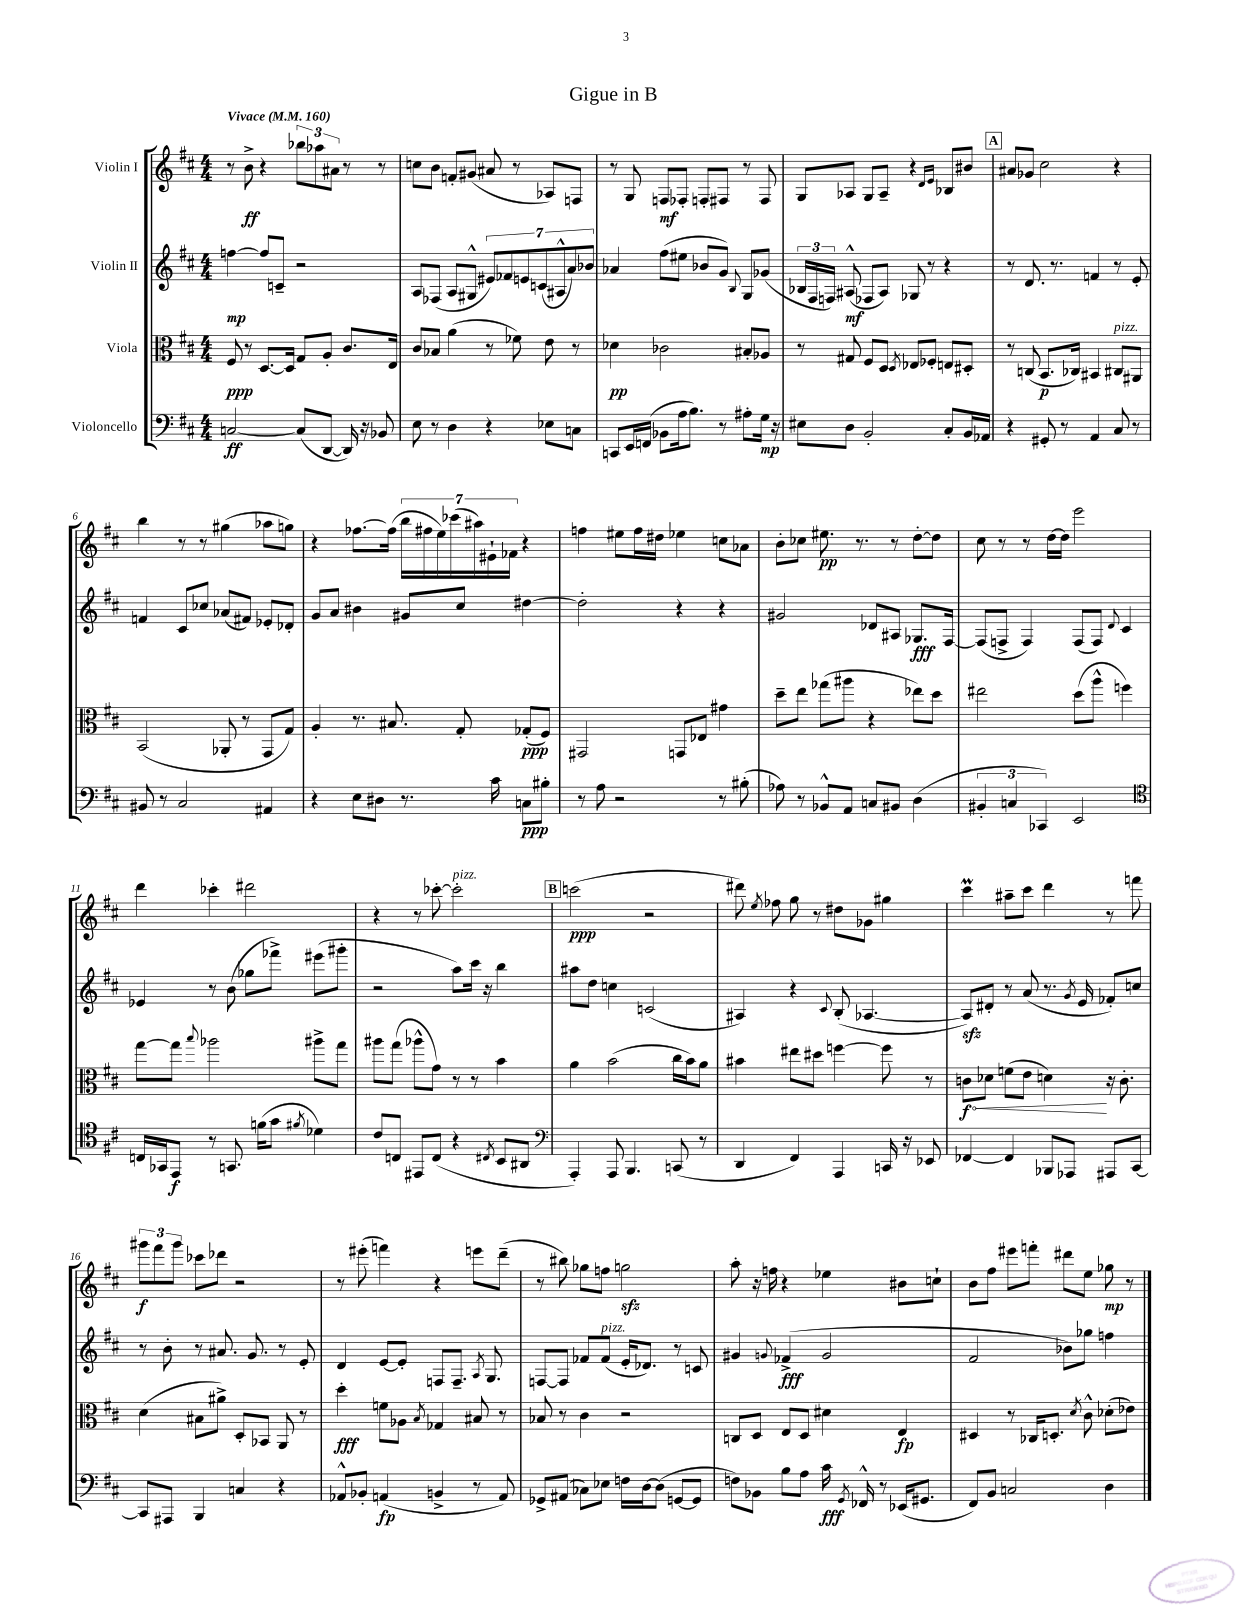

**kern	**dynam	**kern	**dynam	**kern	**dynam	**kern	**dynam
*part4	*part4	*part3	*part3	*part2	*part2	*part1	*part1
*staff4	*staff4	*staff3	*staff3	*staff2	*staff2	*staff1	*staff1
*I"Violoncello	*	*I"Viola	*	*I"Violin II	*	*I"Violin I	*
*clefF4	*	*clefC3	*	*clefG2	*	*clefG2	*
*k[f#c#]	*	*k[f#c#]	*	*k[f#c#]	*	*k[f#c#]	*
*M4/4	*	*M4/4	*	*M4/4	*	*M4/4	*
*MM160	*	*MM160	*	*MM160	*	*MM160	*
=1	=1	=1	=1	=1	=1	=1	=1
!	!	!	!	!	!	!LO:TX:a:B:t=Vivace	!
[2Cn/	ff	8F#/	ppp	[4ffn\	mp	8r	.
.	.	8r	.	.	.	8b^\	ff
.	.	[8.D/L	.	8ff/L]	.	4r	.
.	.	.	.	8cn~/J	.	.	.
.	.	16D/Jk]	.	.	.	.	.
(8C/L]	.	8G/L	.	2r	.	12bb-X\L	.
.	.	.	.	.	.	12aa-X\	.
[8DD/J	.	8A'/J	.	.	.	.	.
.	.	.	.	.	.	12a#X\J	.
16DD/])	.	8.c#/L	.	.	.	8r	.
16r	.	.	.	.	.	.	.
8BB-X/	.	.	.	.	.	8r	.
.	.	16E/Jk	.	.	.	.	.
=2	=2	=2	=2	=2	=2	=2	=2
8E\	.	8c#/L	.	8A/L	.	8ccn\L	.
8r	.	8B-X/J	.	(8F-X/J	.	8b\J	.
4D\	.	(4a\	.	8A/L	.	8fn'/L	.
.	.	.	.	8G#X^^/J	.	(8g#X/J	.
4r	.	8r	.	14e#X/L)	.	8a#X/	.
.	.	.	.	14f-X/	.	.	.
.	.	8f-X\)	.	.	.	8r	.
.	.	.	.	14en/	.	.	.
.	.	.	.	(14cn/	.	.	.
8E-X\L	.	8e\	.	.	.	8A-X/L)	.
.	.	.	.	14A#X^^/	.	.	.
.	.	.	.	14a/)	.	.	.
8Cn\J	.	8r	.	.	.	8Fn/J	.
.	.	.	.	14b-X/J	.	.	.
=3	=3	=3	=3	=3	=3	=3	=3
8CCn/L	.	4d-X\	pp	4a-X/	.	8r	.
16EE/L	.	.	.	.	.	8G/	.
(16FFn/JJ	.	.	.	.	.	.	.
8BB-X\L	.	2c-X\	.	(8ff#\L	.	8Fn/L	mf
16A\k	.	.	.	8ee#X\J	.	8F-X'/J	.
8.B\J)	.	.	.	.	.	.	.
.	.	.	.	8b-X/L	.	8Fn'/L	.
8r	.	.	.	8g/J)	.	8F#X/J	.
.	.	.	.	8qqB/	.	.	.
8A#X'\L	.	8B#X'/L	.	8G/L	.	8r	.
16G\Jk	mp	8A-X/J	.	(8g-X/J	.	8F#/	.
16r	.	.	.	.	.	.	.
=4	=4	=4	=4	=4	=4	=4	=4
8E#X\L	.	8r	.	24B-X/LL	.	8G/L	.
.	.	.	.	24F#/	.	.	.
.	.	.	.	24Fn/JJ)	.	.	.
8D\J	.	8G#X/	.	(8A#X^^/	mf	8A-X/J	.
2BB'/	.	8F#/L	.	8F-X/L	.	8G/L	.
.	.	8D/J	.	8A#/J)	.	8A-~/J	.
.	.	8qD/	.	.	.	.	.
.	.	8E-X/L	.	8G-X/	.	4r	.
.	.	8F-X'/J	.	8r	.	.	.
.	.	.	.	.	.	16qqd/LL	.
.	.	.	.	.	.	16qqe/JJ	.
8C#'/L	.	8En/L	.	4r	.	8B-X/L	.
16BB/L	.	8D#X'/J	.	.	.	8b#X/J	.
16AA-X/JJ	.	.	.	.	.	.	.
!!LO:REH:place=s1:t=A
=5	=5	=5	=5	=5	=5	=5	=5
4r	.	8r	.	8r	.	8a#X/L	.
.	.	(8Cn/	.	8.d/	.	8g-X/J	.
8GG#X'/	.	8.BB/L	p	.	.	2cc#\	.
.	.	.	.	8.r	.	.	.
8r	.	.	.	.	.	.	.
.	.	16C-X/Jk)	.	.	.	.	.
4AA/	.	4BB#X/	.	4fn/	.	.	.
!	!	!LO:TX:a:i:t=pizz.	!	!	!	!	!
8C#/	.	8C#X/L	.	8r	.	4r	.
8r	.	8AA#X/J	.	8e'/	.	.	.
!!LO:LB:g=z
=6	=6	=6	=6	=6	=6	=6	=6
8BB#X/	.	(2BB/	.	4fn/	.	4bb\	.
8r	.	.	.	.	.	.	.
2C#/	.	.	.	8c#/L	.	8r	.
.	.	.	.	8cc-X/J	.	8r	.
.	.	8AA-X'/	.	(8a-X/L	.	(4gg#X\	.
.	.	8r	.	8f#X/J)	.	.	.
4AA#X/	.	8GG/L	.	8e-X'/L	.	8aa-X\L	.
.	.	8G/J)	.	8d-X'/J	.	8ggn\J)	.
=7	=7	=7	=7	=7	=7	=7	=7
4r	.	4A'/	.	8g/L	.	4r	.
.	.	.	.	8a/J	.	.	.
8E\L	.	8.r	.	4b#X\	.	[8.ff-X\L	.
8D#X\J	.	.	.	.	.	.	.
.	.	8.B#X/	.	.	.	(16ff-\Jk]	.
8.r	.	.	.	8g#X/L	.	28bb\LL	.
.	.	.	.	.	.	28ff#X\	.
.	.	.	.	.	.	28ee\)	.
.	.	.	.	.	.	(28ccc-X\	.
.	.	8G'/	.	8cc#/J	.	.	.
.	.	.	.	.	.	28aa#X\)	.
.	.	.	.	.	.	28e#X`\	.
16c#\	.	.	.	.	.	.	.
.	.	.	.	.	.	28f-X\JJ	.
8Cn\L	ppp	(8G-X'/L	ppp	[4dd#X\	.	4r	.
8B#X'\J	.	8F#/J)	.	.	.	.	.
=8	=8	=8	=8	=8	=8	=8	=8
8r	.	2GG#X/	.	2dd#'\]	.	4ffn\	.
8A\	.	.	.	.	.	.	.
2r	.	.	.	.	.	8ee#X\L	.
.	.	.	.	.	.	16ff\L	.
.	.	.	.	.	.	16dd#X\JJ	.
.	.	8GGn/L	.	4r	.	4ee-X\	.
.	.	8E-X/J	.	.	.	.	.
8r	.	4g#X\	.	4r	.	8ccn\L	.
(8B#X'\	.	.	.	.	.	8a-X\J	.
=9	=9	=9	=9	=9	=9	=9	=9
8A-X\)	.	8dd~\L	.	2g#X/	.	8b'\L	.
8r	.	8ee\J	.	.	.	8cc-X\J	.
8BB-X^^/L	.	(8gg-X\L	.	.	.	8.ee#X\	pp
8AA/J	.	8aa#X\J	.	.	.	.	.
.	.	.	.	.	.	8.r	.
8Cn/L	.	4r	.	8d-X/L	.	.	.
8BB#X/J	.	.	.	8A#X/J	.	8r	.
(4D\	.	8ee-X\L)	.	8.G-X/L	fff	[8dd'\L	.
.	.	8dd\J	.	.	.	8dd\J]	.
.	.	.	.	[16F#/Jk	.	.	.
=10	=10	=10	=10	=10	=10	=10	=10
6BB#X'/	.	2ee#X\	.	(8F#/L]	.	8cc#\	.
.	.	.	.	8Fn^/J	.	8r	.
6Cn/	.	.	.	.	.	.	.
.	.	.	.	4F/)	.	8r	.
6CC-X/)	.	.	.	.	.	.	.
.	.	.	.	.	.	[16dd\LL	.
.	.	.	.	.	.	16dd\JJ]	.
2EE/	.	(8dd\L	.	(8F/L	.	2eee\	.
.	.	8aa^^\J	.	8F/J)	.	.	.
.	.	.	.	8qqd/	.	.	.
.	.	4ffn\)	.	4c#/	.	.	.
!!LO:LB:g=z
=11	=11	=11	=11	=11	=11	=11	=11
*clefC4	*	*	*	*	*	*	*
16Cn/LL	.	[8gg\L	.	4e-X/	.	4ddd\	.
16GG-X/J	.	.	.	.	.	.	.
8EE/J	f	8gg\J]	.	.	.	.	.
.	.	8qqbb/	.	.	.	.	.
8r	.	2aa-X\	.	8r	.	4ccc-X'\	.
8.GGn/	.	.	.	(8b\	.	.	.
.	.	.	.	8gg-X\L	.	2ddd#X\	.
(16fn\KL	.	.	.	.	.	.	.
8g\J	.	.	.	8fff-X^\J)	.	.	.
8qf#X/	.	.	.	.	.	.	.
4d-X\)	.	8aa#X^\L	.	(8eee#X\L	.	.	.
.	.	8gg\J	.	8ggg#X'\J	.	.	.
=12	=12	=12	=12	=12	=12	=12	=12
8c#/L	.	8aa#X\L	.	2r	.	4r	.
8Cn/J	.	(8gg\J	.	.	.	.	.
8EE#X/L	.	8aa-X^^\L	.	.	.	8r	.
(8C/J	.	8g\J)	.	.	.	[8ccc-X'\	.
!	!	!	!	!	!	!LO:TX:a:i:t=pizz.	!
4r	.	8r	.	8aa\L)	.	2ccc-'\]	.
.	.	8r	.	16ccc#\Jk	.	.	.
.	.	.	.	16r	.	.	.
8qC#X/	.	.	.	.	.	.	.
8BB/L	.	4b\	.	4bb\	.	.	.
8AA#X/J	.	.	.	.	.	.	.
!!LO:REH:place=s1:t=B
=13	=13	=13	=13	=13	=13	=13	=13
*clefF4	*	*	*	*	*	*	*
4AAA'/)	.	4a\	.	8aa#X\L	.	(2cccn\	ppp
.	.	.	.	8dd\J	.	.	.
8AAA/	.	(2b\	.	4ccn\	.	.	.
4.BBB/	.	.	.	.	.	.	.
.	.	.	.	(2cn/	.	2r	.
(8CCn/	.	16cc#\LL	.	.	.	.	.
.	.	16b\J)	.	.	.	.	.
8r	.	8a\J	.	.	.	.	.
=14	=14	=14	=14	=14	=14	=14	=14
4DD/	.	4b#X\	.	4A#X/)	.	8ddd#X\)	.
.	.	.	.	.	.	8qee/	.
.	.	.	.	.	.	8ff-X\	.
4FF#/)	.	8ee#X\L	.	4r	.	8gg\	.
.	.	8dd#X\J	.	.	.	8r	.
.	.	.	.	8qqc#/	.	.	.
4AAA/	.	[4ffn\	.	(8B'/	.	8dd#X\L	.
.	.	.	.	[4.A-X/	.	8g-X\J	.
16CCn/	.	8ff\]	.	.	.	4gg#X\	.
16r	.	.	.	.	.	.	.
8EE-X/	.	8r	.	.	.	.	.
=15	=15	=15	=15	=15	=15	=15	=15
!	!	!	!LO:HP:b	!	!	!	!
[4FF-X/	.	8cn\L	< f	8A-zz/L])	.	4ccc#m\	.
.	.	8d-X\J	.	8d#X'/J	.	.	.
4FF-/]	.	(8fn\L	.	8r	.	8aa#X~\L	.
.	.	8e\J	.	(8a/	.	8ccc#\J	.
8BBB-X/L	.	4dn\)	.	8.r	.	4ddd\	.
8AAA-X/J	.	.	.	.	.	.	.
.	.	.	.	8qg/	.	.	.
.	.	.	.	16e/	.	.	.
8AAA#X/L	.	16r	[	8f-X'/L)	.	8r	.
.	.	8.c'\	.	.	.	.	.
[8CC#/J	.	.	.	8ccn/J	.	8fffn\	.
!!LO:LB:g=z
=16	=16	=16	=16	=16	=16	=16	=16
8CC#/L]	.	(4d\	.	8r	.	12ggg#X\L	f
.	.	.	.	.	.	12fff#\	.
8AAA#X/J	.	.	.	8b'\	.	.	.
.	.	.	.	.	.	12ggg#\J	.
4BBB/	.	8B#X\L	.	8r	.	8ccc-X\L	.
.	.	8a#X^\J)	.	8.a#X/	.	8ddd-X\J	.
4Cn/	.	8D'/L	.	.	.	2r	.
.	.	.	.	8.g/	.	.	.
.	.	8BB-X/J	.	.	.	.	.
4r	.	8AA/	.	8r	.	.	.
.	.	8r	.	8e'/	.	.	.
=17	=17	=17	=17	=17	=17	=17	=17
8AA-X^^/L	.	4dd'\	fff	4d/	.	8r	.
8BB-X'/J	.	.	.	.	.	(8eee#X'\	.
(4AAn/	fp	8fn\L	.	[8e/L	.	4fffn\)	.
.	.	8A-X\J	.	8e'/J]	.	.	.
.	.	8qB/	.	.	.	.	.
4BBn^/	.	4G-X/	.	8Fn/L	.	4r	.
.	.	.	.	8.F~/J	.	.	.
8r	.	8B#X/	.	.	.	8eeen\L	.
.	.	.	.	8qA/	.	.	.
.	.	.	.	8.G/	.	.	.
8AA/)	.	8r	.	.	.	(8ddd~\J	.
=18	=18	=18	=18	=18	=18	=18	=18
8GG-X^/L	.	8B-X/	.	[8Fn/L	.	8r	.
(8AA#X/J	.	8r	.	8F/J]	.	8bb#X\)	.
8C-X\L)	.	4c#\	.	8f-X/L	.	8gg-X\L	.
!	!	!	!	!LO:TX:a:i:t=pizz.	!	!	!
8E-X\J	.	.	.	(8f-/J	.	8ffn\J	.
16Fn\LL	.	2r	.	16e'/KL	.	2ggnzz\	.
[16D\J	.	.	.	8.d-X/J)	.	.	.
(8D\J]	.	.	.	.	.	.	.
[8GGn/L	.	.	.	8r	.	.	.
8GG/J]	.	.	.	8cn/	.	.	.
=19	=19	=19	=19	=19	=19	=19	=19
8Fn\L)	.	8Cn/L	.	4g#X/	.	8aa'\	.
8BB-X\J	.	8D/J	.	.	.	16r	.
.	.	.	.	.	.	16ffn\	.
.	.	.	.	8qqgn/	.	.	.
8B\L	.	8E/L	.	(4f-X^/	fff	4r	.
8A\J	.	8D/J	.	.	.	.	.
16c#\	fff	4d#X\	.	2g/	.	4ee-X\	.
8qGG/	.	.	.	.	.	.	.
16FF-X^^/	.	.	.	.	.	.	.
8r	.	.	.	.	.	.	.
(16EE-X/KL	.	4E/	fp	.	.	8b#X\L	.
8.GG#X/J	.	.	.	.	.	.	.
.	.	.	.	.	.	8ccn`\J	.
=20	=20	=20	=20	=20	=20	=20	=20
8FF#/L)	.	4D#X/	.	2f#/	.	8b\L	.
8BB/J	.	.	.	.	.	8ff#\J	.
2Cn/	.	8r	.	.	.	8eee#X\L	.
.	.	16C-X/KL	.	.	.	8fffn'\J	.
.	.	8.Dn'/J	.	.	.	.	.
.	.	.	.	8b-X\L)	.	8ddd#X\L	.
.	.	8qd/	.	.	.	.	.
.	.	8c#^^\	.	8gg-X\J	.	8ee\J	.
4D\	.	(8d-X'\L	.	4ffn\	.	8gg-X\	mp
.	.	8e-X\J)	.	.	.	8r	.
==	==	==	==	==	==	==	==
*-	*-	*-	*-	*-	*-	*-	*-
